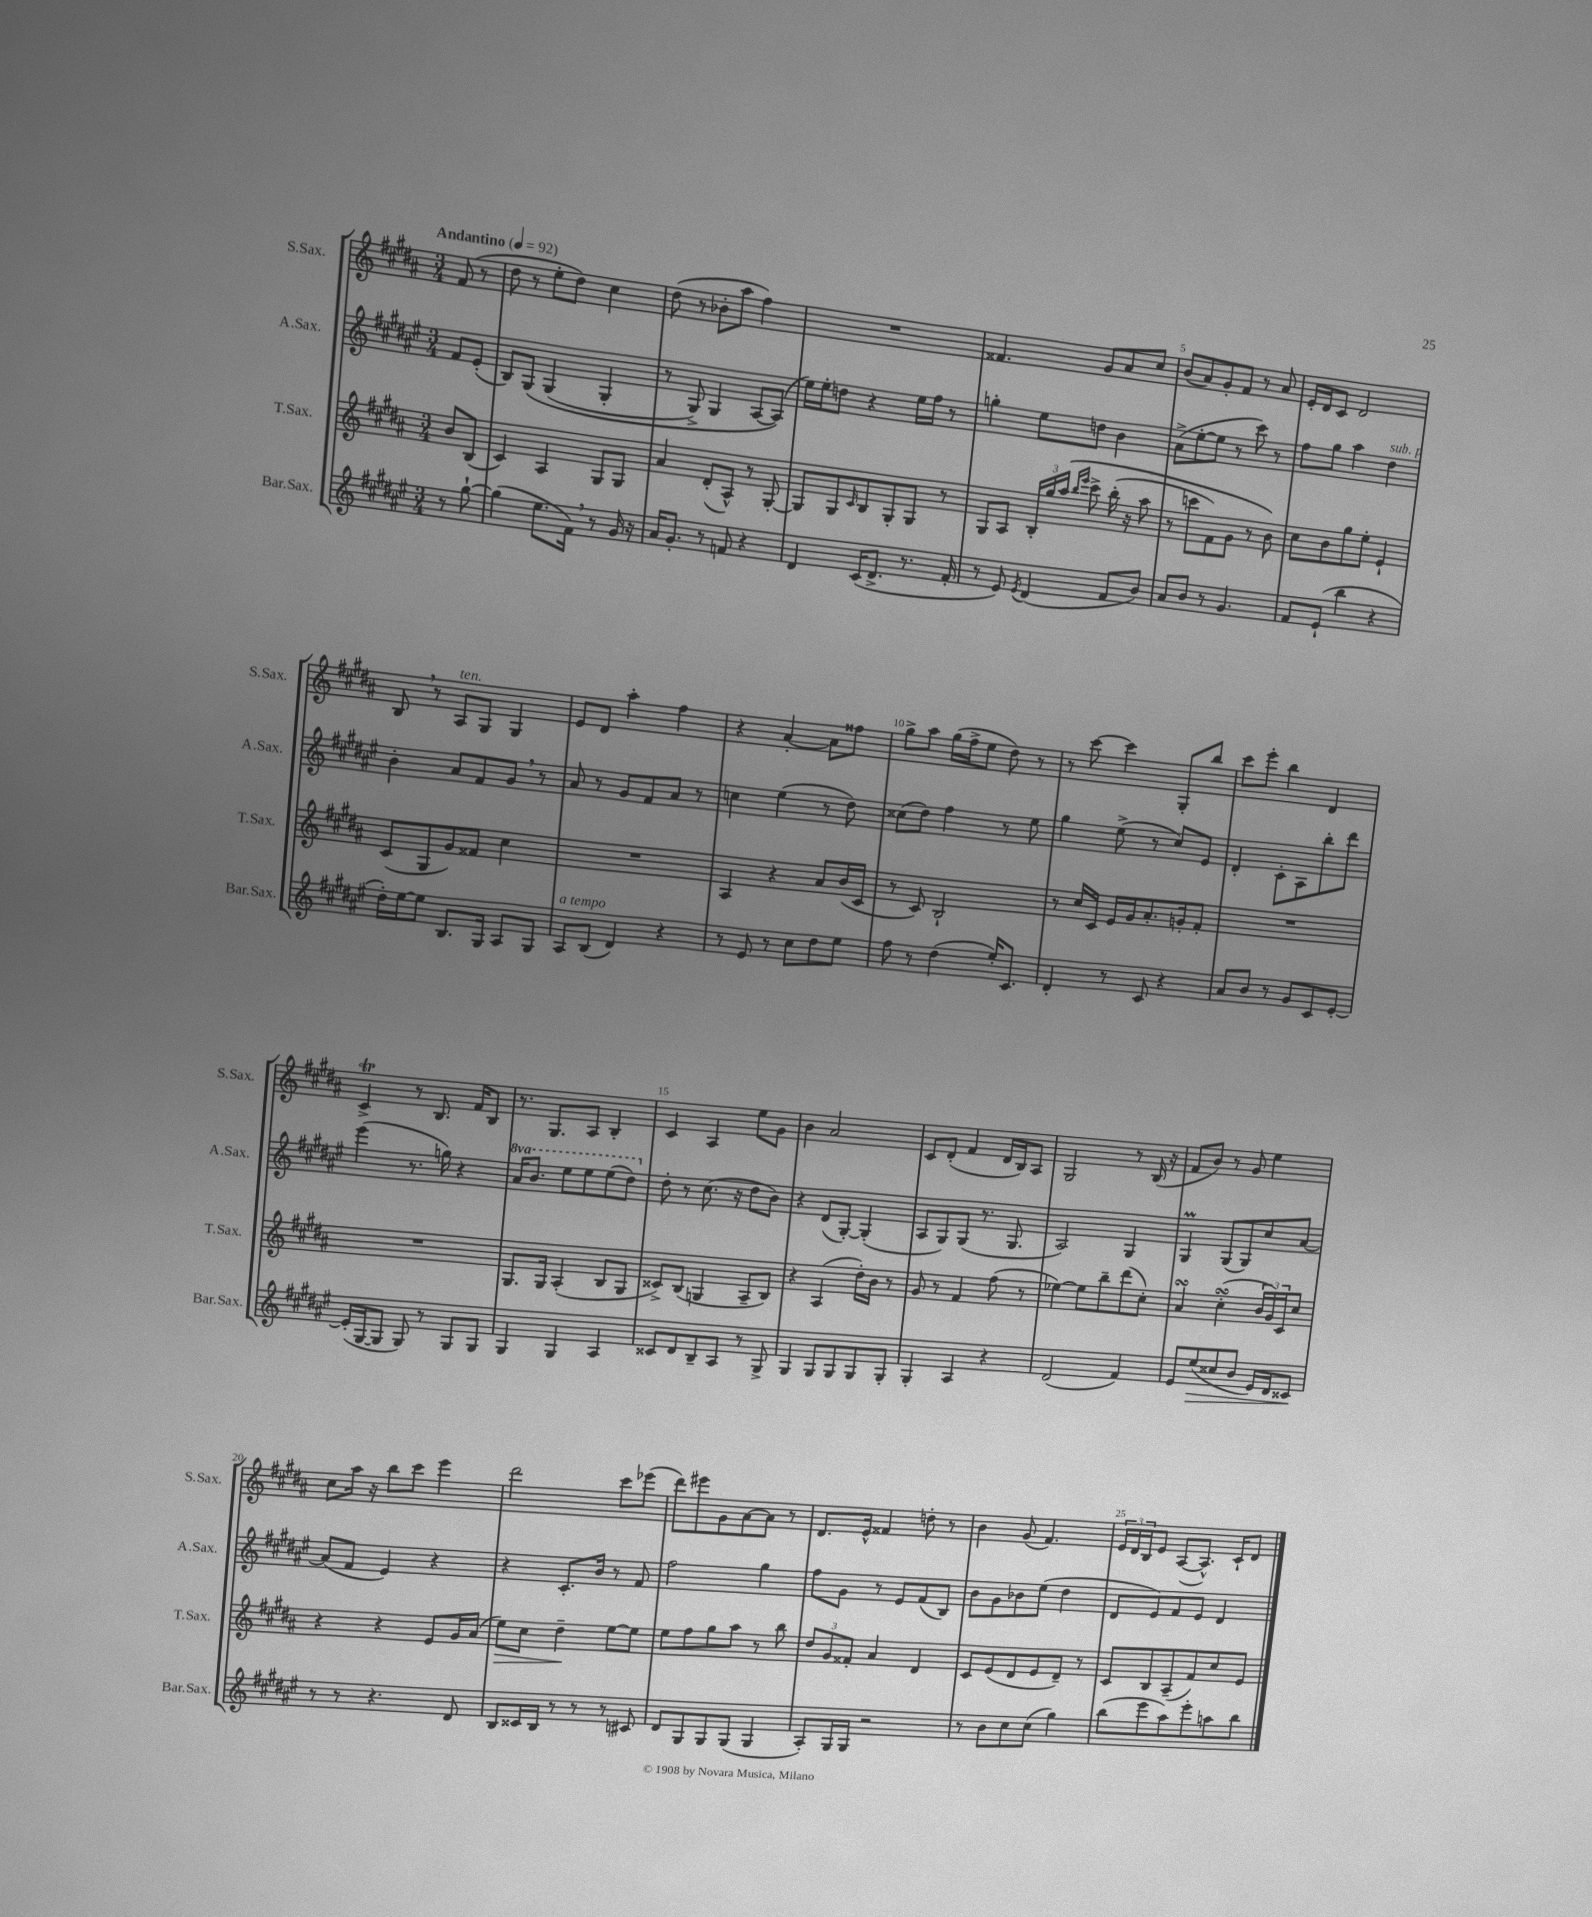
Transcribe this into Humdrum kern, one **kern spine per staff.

**kern	**dynam	**kern	**dynam	**kern	**kern
*part4	*part4	*part3	*part3	*part2	*part1
*staff4	*staff4	*staff3	*staff3	*staff2	*staff1
*I"Bar.Sax.	*	*I"T.Sax.	*	*I"A.Sax.	*I"S.Sax.
*I'Bar.Sax.	*	*I'T.Sax.	*	*I'A.Sax.	*I'S.Sax.
*clefG2	*	*clefG2	*	*clefG2	*clefG2
*k[f#c#g#d#a#e#]	*	*k[f#c#g#d#a#]	*	*k[f#c#g#d#a#e#]	*k[f#c#g#d#a#]
*M3/4	*	*M3/4	*	*M3/4	*M3/4
*MM92	*	*MM92	*	*MM92	*MM92
=	=	=	=	=	=
!	!	!	!	!	!LO:TX:a:B:t=Andantino
8r	.	8b/L	.	8f#/L	(8f#/
[8gg#`\	.	(8B/J	.	(8e#'/J	8r
=1	=1	=1	=1	=1	=1
(4gg#\]	.	4c#/)	.	8B/L)	8dd#\
.	.	.	.	(8G#/J	8r
8.ee#\L	.	4A#/	.	(4G#/	8ee'\L
.	.	.	.	.	8dd#\J)
16f#,\Jk)	.	.	.	.	.
8r	.	8G#/L	.	4G#'/	4cc#\
16g#/	.	8G#/J	.	.	.
16r	.	.	.	.	.
=2	=2	=2	=2	=2	=2
16a#/KL	.	4a#/	.	8r	(8dd#\
8.g#'/J	.	.	.	.	.
.	.	.	.	8G#^/)	8r
8r	.	(8d#'/L	.	4G#/	8b-X'\L
8fn/	.	8A#^^/J)	.	.	8aa#\J
4r	.	8r	.	[8A#/L	4ff#\)
.	.	[8G#'/	.	(8A#/J])	.
=3	=3	=3	=3	=3	=3
4d#/	.	8G#/L]	.	16ee#\LL)	2.r
.	.	.	.	16ee#'\J	.
.	.	8G#/	.	8ddn\J	.
.	.	16qqc#/	.	.	.
(16c#/KL	.	8B/	.	4r	.
8.d#^/J	.	.	.	.	.
.	.	8G#'/	.	.	.
8.r	.	8G#/J	.	16ee#\LL	.
.	.	.	.	16ff#\JJ	.
.	.	8r	.	8r	.
16f#'/	.	.	.	.	.
=4	=4	=4	=4	=4	=4
8r	.	8G#/L	.	4ggn'\	4.f##X/
8e#/)	.	8A#/J	.	.	.
8qe#/	.	.	.	.	.
(4d#/	.	24B'/LL	.	8ee#\L	.
.	.	24gg#/	.	.	.
.	.	(24aa#/JJ	.	.	.
.	.	16qqbb/LL	.	.	.
.	.	16qqeee/JJ	.	.	.
.	.	8ccc#^\	.	8ddn\J	8g#/L
8f#/L	.	(16bb'\	.	4b\	8a#/
.	.	16r	.	.	.
8b/J)	.	8aa#\	.	.	8cc#/J
=5	=5	=5	=5	=5	=5
8a#/L	.	8r	.	(8a#^\L	(8b/L
8b/J	.	8cccn\L	.	[8ee#'\	8a#/)
8r	.	8f#\)	.	8ee#\J]	8g#'/
4.g#/	.	8g#\J	.	8r	8f#/J
.	.	8r	.	8ccc#\)	8r
.	.	8b\)	.	8r	8a#/
=6	=6	=6	=6	=6	=6
8f#/L	.	8cc#\L	.	8ff#\L	16e'/LL
.	.	.	.	.	16d#/J
(8e#`/J	.	8b\	.	8gg#\J	8c#/J
4bb\	.	8gg#\	.	4aa#\	2d#/
.	.	8ee'\J	.	.	.
!	!	!	!	!LO:TX:a:i:t=sub. p	!
4r	.	4e`/	.	4dd#\	.
!!LO:LB:g=z
=7	=7	=7	=7	=7	=7
16dd#'\LL)	.	(8c#/L	.	4b'\	8B,/
[16ee#\J	.	.	.	.	.
8ee#\J]	.	8G#/	.	.	8r
!	!	!	!	!	!LO:TX:a:i:t=ten.
8.B/L	.	8g#/)	.	8a#/L	8A#/L
.	.	8f##X/J	.	8f#/	8G#/J
16G#/Jk	.	.	.	.	.
8A#/L	.	4cc#\	.	8g#,/J	4G#/
8G#/J	.	.	.	8r	.
=8	=8	=8	=8	=8	=8
!LO:TX:a:i:t=a tempo	!	!	!	!	!
8A#/L	.	2.r	.	8a#/	8e/L
(8B/J	.	.	.	8r	8d#/J
4d#/)	.	.	.	8g#/L	4aa#'\
.	.	.	.	8f#/	.
4r	.	.	.	8a#/J	4ff#\
.	.	.	.	8r	.
=9	=9	=9	=9	=9	=9
8r	.	4A#/	.	4ccn\	4r
8e#/	.	.	.	.	.
8r	.	4r	.	(4ee#\	[4a#'/
8cc#\L	.	.	.	.	.
8dd#\	.	8a#/L	.	8r	8a#\L]
8ee#\J	.	(16b/L	.	8dd#\)	8ff##X\J
.	.	16c#/JJ	.	.	.
=10	=10	=10	=10	=10	=10
8ff#\	.	8r	.	(8cc##X\L	8gg#^\L
8r	.	8c#/)	.	8dd#\J)	8aa#\J
(4dd#\	.	2B`/	.	4ff#\	(16gg#\LL
.	.	.	.	.	16ff#^\J
.	.	.	.	.	8ee\J
16ee#'/KL)	.	.	.	8r	8dd#\)
8.c#/J	.	.	.	.	.
.	.	.	.	8ee#\	8r
=11	=11	=11	=11	=11	=11
4d#'/	.	8r	.	4gg#\	8r
.	.	16cc#/LL	.	.	[8ccc#\
.	.	16c#/JJ	.	.	.
8r	.	16e/LL	.	(8ee#^\	4ccc#\]
.	.	16g#/J	.	.	.
8c#/	.	8.a#'/	.	8r	.
4r	.	.	.	8cc#/L)	8G#'/L
.	.	16gn'/k	.	.	.
.	.	8f#'/J	.	8e#/J	8bb/J
=12	=12	=12	=12	=12	=12
8a#/L	.	2.r	.	4d#'/	8ccc#\L
8b/J	.	.	.	.	8eee'\J
8r	.	.	.	8c#'\L	4bb\
8g#/L	.	.	.	8A#\	.
8c#/	.	.	.	8bb'\	4d#/
[8e#'/J	.	.	.	8ddd#\J	.
!!LO:LB:g=z
=13	=13	=13	=13	=13	=13
(16e#'/LL]	.	2.r	.	(4eee#\	4c#T^/
[16G#/J	.	.	.	.	.
8G#/J]	.	.	.	.	.
8G#/)	.	.	.	8.r	8r
8r	.	.	.	.	8.B/
.	.	.	.	16ggn\)	.
8G#/L	.	.	.	4r	.
.	.	.	.	.	16f#/KL
8G#/J	.	.	.	.	8B/J
=14	=14	=14	=14	=14	=14
*	*	*	*	*8va	*
4G#/	.	8.G#/L	.	16aa#/KL	8.r
.	.	.	.	8.bb/J	.
.	.	16G#/Jk	.	.	8.G#/L
4G#/	.	(4A#'/	.	8eee#\L	.
.	.	.	.	8eee#\	8A#/J
4A#/	.	8B/L	.	(8eee#\	4B'/
.	.	8G#/J	.	8ddd#\J)	.
=15	=15	=15	=15	=15	=15
*	*	*	*	*X8va	*
8c##X/L	.	8c##X^/L)	.	8dd#'\	4c#/
8d#/	.	(8B/J	.	8r	.
8B~/	.	4Gn/	.	(8.cc#\	4A#/
8A#/J	.	.	.	.	.
.	.	.	.	16r	.
8r	.	8A#~/L	.	8dd#\L	8ee\L
8G#^/	.	8B/J)	.	8b\J)	8g#\J
=16	=16	=16	=16	=16	=16
4G#/	.	4r	.	4r	4b\
8G#/L	.	(4A#/	.	(8d#/L	2a#/
8G#/	.	.	.	[8G#'/J)	.
8G#/	.	16dd#'\LL)	.	(4G#'/]	.
.	.	16b\JJ	.	.	.
8G#'/J	.	8r	.	.	.
=17	=17	=17	=17	=17	=17
4G#'/	.	8g#/	.	8A#/L	8c#/L
.	.	8r	.	8G#/)	(8d#'/J
4A#/	.	4f#/	.	(8G#/J	4f#/
.	.	.	.	8.r	.
4r	.	(8ff#\	.	.	16d#/LL
.	.	.	.	8.G#/	16B/J)
.	.	8r	.	.	8A#/J
=18	=18	=18	=18	=18	=18
(2d#/	.	[4ee-X\)	.	2A#/)	2G#/
.	.	8ee-\L]	.	.	.
.	.	8bb~\	.	.	.
4f#/)	.	(8ddd#\	.	4G#/	8r
.	.	8cc#'\J)	.	.	(16B/
.	.	.	.	.	16r
=19	=19	=19	=19	=19	=19
8e#/L	.	4a#sSsS/	.	4G#M/	8f#/L
!	!LO:HP:b	!	!	!	!
(8ee#/	>	.	.	.	8b/J)
8cc##X/	.	(4cc#sSSS'\	.	(8G#/L	8r
8b/J	.	.	.	8G#/)	8g#/
16e#/LL)	.	24b/LL	.	8cc#/	4ee\
.	.	24g#/)	.	.	.
16d#/J	.	.	.	.	.
.	.	24c#/J	.	.	.
8c##X/J	.	8cc#/J	.	[8a#/J	.
.	]	.	.	.	.
!!LO:LB:g=z
=20	=20	=20	=20	=20	=20
8r	.	4r	.	(8a#/L]	8cc#\L
8r	.	.	.	8f#/J	16aa#\Jk
.	.	.	.	.	16r
4.r	.	4r	.	4e#/)	8bb\L
.	.	.	.	.	8ccc#\J
.	.	8e/L	.	4r	4eee\
8d#/	.	16g#/L	.	.	.
.	.	(16a#/JJ	.	.	.
=21	=21	=21	=21	=21	=21
!	!	!	!LO:HP:b	!	!
8B/L	.	8ee\L)	>	4r	2ddd#\
16c##X/L	.	8cc#\J	.	.	.
16B/JJ	.	.	.	.	.
8r	.	4dd#~\	.	8.c#'/L	.
8r	.	.	.	.	.
.	.	.	.	16b/Jk	.
8r	.	[8ee\L	]	8r	8ccc#\L
8c#X/	.	8ee\J]	.	8f#/	(8eee-X\J
=22	=22	=22	=22	=22	=22
8d#/L	.	8ee\L	.	2ff#\	8ddd#\L)
8G#/	.	8ff#\	.	.	8eee#X\
8G#/	.	8gg#\	.	.	8g#\
(8G#/J	.	8aa#\J	.	.	[8a#\
4G#/	.	8r	.	4gg#\	8a#\J]
.	.	8bb\	.	.	8r
=23	=23	=23	=23	=23	=23
8A#'/L)	.	12dd#/L	.	8ff#\L	8.d#/L
.	.	12g#/	.	.	.
16G#/L	.	.	.	8g#\J	.
.	.	12f##X'/J	.	.	.
16G#/JJ	.	.	.	.	16e^^/Jk
2r	.	4a#/	.	8r	4f##X/
.	.	.	.	8e#/L	.
.	.	4d#/	.	(8f#/	8ddn'\
.	.	.	.	8B/J)	8r
=24	=24	=24	=24	=24	=24
8r	.	8c#/L	.	8b\L	4b\
8b\L	.	(8e/	.	8g#\	.
8cc#\	.	8d#/	.	8b-X\	(8g#/
(8cc#\J	.	8e/	.	(8ee#\J	4.f#/)
4gg#\)	.	8d#~/J)	.	4dd#\	.
.	.	8r	.	.	.
=25	=25	=25	=25	=25	=25
(8bb\L	.	8c#/L	.	8d#/L	24e/LL
.	.	.	.	.	24d#/
.	.	.	.	.	24B/J
8eee#\	.	8B/	.	8e#/)	8e/J
8aa#\)	.	(8A#~/	.	8f#/	([8A#/L
8eee#'\	.	8f#/)	.	8e#/J	8.A#^^/J])
8aan\	.	8cc#/	.	4d#/	.
.	.	.	.	.	16c#`/KL
8bb\J	.	8e/J	.	.	8d#/J
==	==	==	==	==	==
*-	*-	*-	*-	*-	*-
